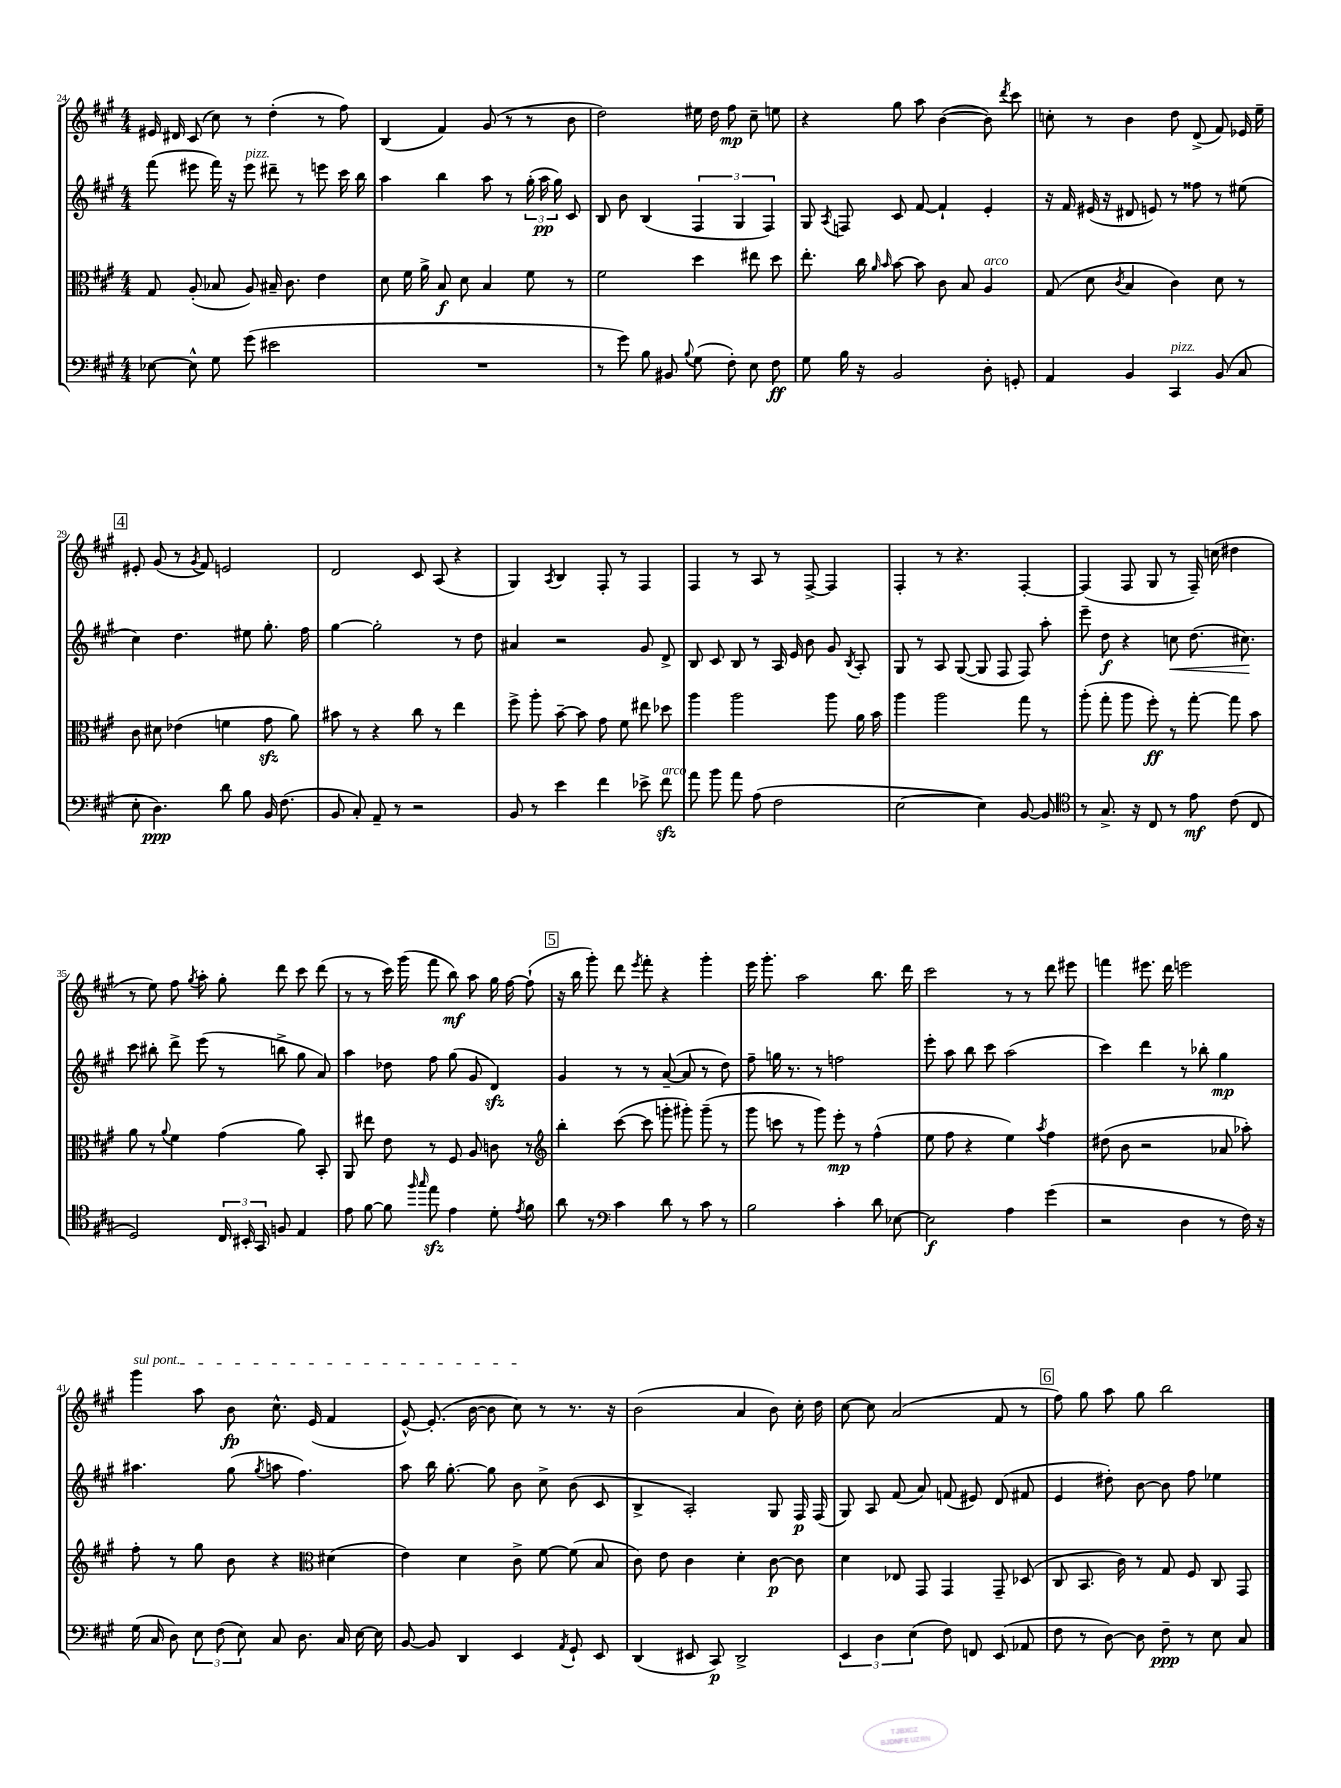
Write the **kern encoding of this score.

**kern	**kern	**kern	**kern
*staff4	*staff3	*staff2	*staff1
*clefF4	*clefC3	*clefG2	*clefG2
*k[f#c#g#]	*k[f#c#g#]	*k[f#c#g#]	*k[f#c#g#]
*M4/4	*M4/4	*M4/4	*M4/4
[8E-	8G#	(8fff#	16e#
.	.	.	16d#
8E-^^]	(8A'	8eee#	(8c#
8G#	8B-	16fff#)	8cc#)
.	.	16r	.
(8g#	8A)	8eee#	8r
2e#	16B#~	8ddd#~	(4dd'
.	8.c#	.	.
.	.	8r	.
.	4e	8eee	8r
.	.	16ccc#	8ff#)
.	.	16bb	.
=	=	=	=
1r	8d	4aa	(4B
.	16f#	.	.
.	16a^	.	.
.	8B	4bb	4f#)
.	8d	.	.
.	4B	8aa	(8g#
.	.	8r	8r
.	8f#	(24gg#'	8r
.	.	24aa	.
.	.	24gg#)	.
.	8r	8c#	8b
=	=	=	=
8r	2f#	8B	2dd)
8g#)	.	8b	.
8B	.	(4B	.
8BB#	.	.	.
8qqB	.	.	.
(8G#	4dd	6F#	16ee#
.	.	.	16dd
8F#')	.	.	8ff#
.	.	6G#	.
8E	8ee#	.	8cc#~
.	.	6F#)	.
8F#	8dd	.	8ee
=	=	=	=
8G#	8.ee'	8G#	4r
.	.	8qA	.
16B	.	8F	.
16r	16cc#	.	.
.	16qqa	.	.
.	16qqb	.	.
2BB	[8b	8c#	8gg#
.	8b]	[8f#	8aa
.	8c#	4f#`]	([4b
.	8B	.	.
8D'	4A	4e'	8b])
.	.	.	8qddd
8GG'	.	.	8ccc#
=	=	=	=
4AA	(8G#	16r	8cc'
.	.	16f#	.
.	8d	(16e#	8r
.	.	16r	.
.	8qc#	.	.
4BB	4B	8d#	4b
.	.	8e)	.
4CC#	4c#)	8r	8dd
.	.	8ff##	(8d^
(8BB	8d	8r	8f#)
8C#	8r	(8ee#	16e-
.	.	.	16ee~
=	=	=	=
8E'	8c#	4cc#)	8e#'
4.D)	8d#	.	(8g#
.	(4e-	4.dd	8r
.	.	.	8qg#
.	.	.	8f#)
8d	4f	.	2e
8B	.	8ee#	.
16BB	8g#	8.gg#'	.
(8.F#	.	.	.
.	8a)	.	.
.	.	16ff#	.
=	=	=	=
8BB	8b#	[4gg#	2d
8C#')	8r	.	.
8AA~	4r	2gg#']	.
8r	.	.	.
2r	8cc#	.	8c#
.	8r	.	(8A
.	4ee	8r	4r
.	.	8dd	.
=	=	=	=
8BB	8ff#^	4a#	4G#)
8r	8aa'	.	.
.	.	.	8qA
4e	[8b~	2r	4B
.	8b]	.	.
4f#	8g#	.	8F#'
.	8f#	.	8r
8e-^	8ee#	8g#	4F#
8f#	8dd-	8d^	.
=	=	=	=
8a	4aa	8B	4F#
8b	.	8c#	.
8a	2aa	8B	8r
(8A	.	8r	8A
2F#	.	16A	8r
.	.	16e	.
.	.	8b	[8F#^
.	8aa	8g#	4F#]
.	.	8qB	.
.	16a	8A'	.
.	16b	.	.
=	=	=	=
[2E	4aa	8G#	4F#'
.	.	8r	.
.	2aa	8A	8r
.	.	([8G#	4.r
4E])	.	8G#]	.
.	.	8F#	.
[8BB	8gg#	8F#)	[4F#'
8BB]	8r	8aa'	.
=	=	=	=
*clefC4	*	*	*
8r	(8aa'	8eee~	(4F#]
8.G#^	8gg#'	8dd	.
.	8aa	4r	8F#
16r	.	.	.
8C#	8ff#')	.	8G#
8r	8r	8cc	8r
8e	[8gg#'	(8.dd	16F#~)
.	.	.	(16cc
(8c#	8gg#]	.	4dd#
.	.	8.cc#)	.
8C#	8b	.	.
=	=	=	=
2D)	8a	8ccc#	8r
.	8r	8bb#'	8ee)
.	8qqa	.	.
.	4f#	8ddd^	8ff#
.	.	.	8qgg#
.	.	(8eee	8aa'
24C#	(4g#	8r	8gg#'
24BB#'	.	.	.
24GG#	.	.	.
8F	.	8bb^	8ddd
4E	8a)	8gg#	8ccc#
.	8BB'	8a)	(8ddd
=	=	=	=
8e	8AA	4aa	8r
[8f#	8ee#	.	8r
8f#]	8e	8dd-	16ccc#)
.	.	.	(16ggg#
16qqff#	.	.	.
16qqgg#	.	.	.
8ee	8r	8ff#	8fff#
4e	8F#	(8gg#	8bb)
.	8A	8g#	8aa
8d'	8c	4d)	16gg#
.	.	.	[16ff#
8qe	.	.	.
8f#	8r	.	(8ff#`]
=	=	=	=
*	*clefG2	*	*
8a	4bb'	4g#	16r
.	.	.	16bb
8r	.	.	8ggg#')
*clefF4	*	*	*
4c#	([8ccc#	8r	8ddd
.	.	.	8qeee
.	8ccc#]	8r	8fff#'
8d	8ggg'	([8a~	4r
8r	8ggg#')	8a]	.
8c#	(8ggg#~	8r	4ggg#'
8r	8r	8dd)	.
=	=	=	=
2B	8ggg#	8ff#~	16eee
.	.	.	8.ggg#'
.	8ccc	16gg	.
.	.	8.r	.
.	8r	.	2aa
.	8ggg#)	8r	.
4c#'	8eee'	2ff	.
.	8r	.	.
8d	(4ff#^^	.	8.bb
[8E-	.	.	.
.	.	.	16ddd
=	=	=	=
2E-]	8ee	8eee'	2ccc#
.	8ff#	8aa	.
.	4r	8bb	.
.	.	8ccc#	.
4A	4ee)	(2aa	8r
.	.	.	8r
.	8qaa	.	.
(4g#	4ff#	.	8ddd
.	.	.	8eee#
=	=	=	=
2r	(8dd#	4ccc#)	4fff
.	8b	.	.
.	2r	4ddd	8.eee#
.	.	.	16ddd
4D	.	8r	2eee
.	.	8bb-'	.
8r	8a-	4gg#	.
16F#)	8aa-')	.	.
16r	.	.	.
=	=	=	=
(16G#	8ff#'	4.aa#	4ggg#
16C#	.	.	.
8D)	8r	.	.
12E	8gg#	.	8aa
(12F#	.	.	.
.	8b	(8gg#	8b
12E)	.	.	.
.	.	8qgg#	.
8C#	4r	8aa	8.cc#^^
8.D	.	4.ff#)	.
.	.	.	(16e
*	*clefC3	*	*
.	(4d#	.	4f#
16C#	.	.	.
[16E	.	.	.
16E]	.	.	.
=	=	=	=
[8BB	4e)	8aa	[8e^^)
8BB]	.	16bb	(8.e']
.	.	[8.gg#'	.
4DD	4d	.	.
.	.	.	[16b
.	.	8gg#]	8b]
4EE	8c#^	8b	8cc#)
.	[8f#	8cc#^	8r
8qAA	.	.	.
8GG#`	(8f#]	(8b	8.r
8EE	8B	8c#	.
.	.	.	16r
=	=	=	=
(4DD	8c#)	4B^	(2b
.	8e	.	.
8EE#	4c#	2A')	.
8CC#)	.	.	.
2DD^	4d'	.	4a
.	[8c#	8G#	8b)
.	8c#]	16F#	16cc#'
.	.	(16F#	16dd
=	=	=	=
6EE	4d	8G#)	[8cc#
.	.	8A	8cc#]
6D	.	.	.
.	8E-	(8f#	(2a
(6E	.	.	.
.	8GG#	8a)	.
8F#)	4GG#	(8f	.
8FF	.	8e#)	.
(8EE	8GG#~	(8d	8f#
8AA-	(8D-	8f#	8r
=	=	=	=
8F#	8C#	4e	8ff#)
8r	8.BB	.	8gg#
[8D)	.	8dd#')	8aa
.	16c#)	.	.
8D]	8r	[8b	8gg#
8F#~	8G#	8b]	2bb
8r	8F#	8ff#	.
8E	8C#	4ee-	.
8C#	8GG#	.	.
==	==	==	==
*-	*-	*-	*-
